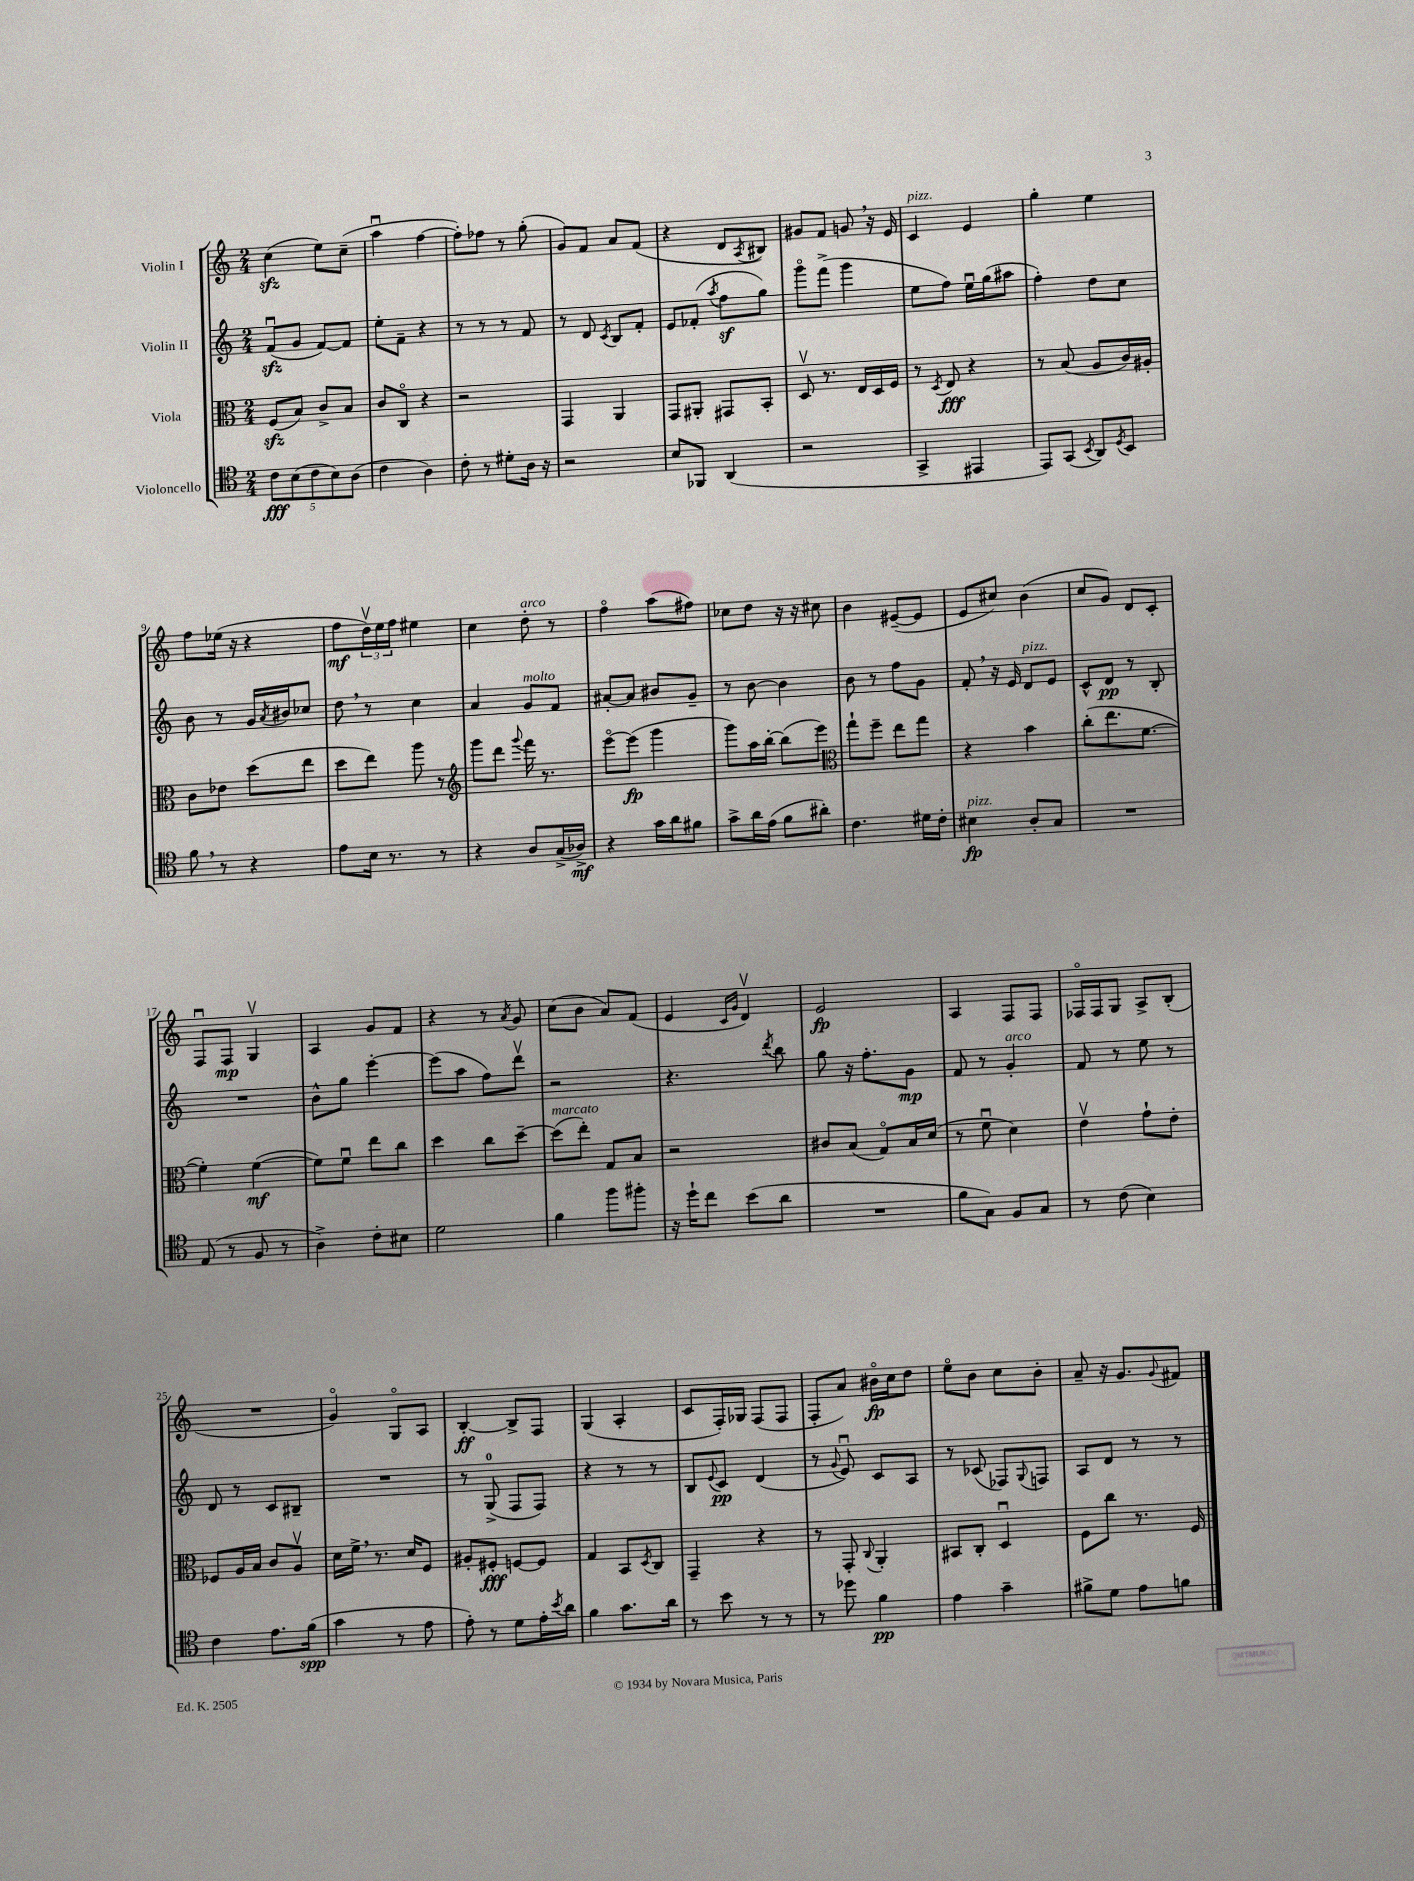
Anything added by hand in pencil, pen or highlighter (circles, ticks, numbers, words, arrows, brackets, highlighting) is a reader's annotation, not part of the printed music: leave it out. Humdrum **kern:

**kern	**dynam	**kern	**dynam	**kern	**dynam	**kern	**dynam
*part4	*part4	*part3	*part3	*part2	*part2	*part1	*part1
*staff4	*staff4	*staff3	*staff3	*staff2	*staff2	*staff1	*staff1
*I"Violoncello	*	*I"Viola	*	*I"Violin II	*	*I"Violin I	*
*clefC4	*	*clefC3	*	*clefG2	*	*clefG2	*
*k[]	*	*k[]	*	*k[]	*	*k[]	*
*M2/4	*	*M2/4	*	*M2/4	*	*M2/4	*
=1	=1	=1	=1	=1	=1	=1	=1
10c\L	fff	(8Fzz/L	.	(8fzzu/L	.	(4cczz\	.
(10B\	.	.	.	.	.	.	.
.	.	8B/J)	.	8g/J	.	.	.
10c\	.	.	.	.	.	.	.
.	.	8c^/L	.	[8f/L)	.	8ee\L)	.
10B\)	.	.	.	.	.	.	.
.	.	8B/J	.	8f/J]	.	(8cc~\J	.
(10A\J	.	.	.	.	.	.	.
=2	=2	=2	=2	=2	=2	=2	=2
4c\	.	8c/L	.	8ee'\L	.	4aau\	.
.	.	8C/J	.	8f~\J	.	.	.
4A\)	.	4r	.	4r	.	[4ff\	.
=3	=3	=3	=3	=3	=3	=3	=3
8c'\	.	2r	.	8r	.	8ff'\L])	.
8r	.	.	.	8r	.	8ff-X\J	.
8d#X'\L	.	.	.	8r	.	8r	.
16A\Jk	.	.	.	8f/	.	(8gg'\	.
16r	.	.	.	.	.	.	.
=4	=4	=4	=4	=4	=4	=4	=4
2r	.	4GG/	.	8r	.	8g/L)	.
.	.	.	.	8d/	.	8f/J	.
.	.	.	.	8qc/	.	.	.
.	.	4AA/	.	8B/L	.	8a/L	.
.	.	.	.	8f'/J	.	(8f/J	.
=5	=5	=5	=5	=5	=5	=5	=5
8B/L	.	8GG/L	.	8e/L	.	4r	.
8FF-X/J	.	8AA#X'/J	.	(8f-X'/J	.	.	.
.	.	.	.	8qaa/	.	.	.
(4AA/	.	8GG#X/L	.	8ffz\L	.	8d/L	.
.	.	.	.	.	.	8qA/	.
.	.	8BB'/J	.	8gg\J)	.	8B#X/J)	.
=6	=6	=6	=6	=6	=6	=6	=6
2r	.	8Dv/	.	8ggg\L	.	8g#X/L	.
.	.	8.r	.	(8fff^\J	.	8f/J	.
.	.	.	.	4ggg\	.	8gn,/	.
.	.	16E/LL	.	.	.	.	.
.	.	16D/	.	.	.	16r	.
.	.	16F/JJ	.	.	.	16e/	.
=7	=7	=7	=7	=7	=7	=7	=7
!	!	!	!	!	!	!LO:TX:a:i:t=pizz.	!
4GG^/	.	8r	.	8ee\L	.	4c/	.
.	.	8qD/	.	.	.	.	.
.	.	8E/	fff	8ff\J)	.	.	.
4EE#X/	.	4r	.	16eeu\LL	.	4e/	.
.	.	.	.	(16gg\J	.	.	.
.	.	.	.	8aa#X\J	.	.	.
=8	=8	=8	=8	=8	=8	=8	=8
8EE/L)	.	8r	.	4ff'\)	.	4gg'\	.
(8GG/J	.	(8B/	.	.	.	.	.
8qBB/	.	.	.	.	.	.	.
8AA/L)	.	8A/L	.	8dd\L	.	4ee\	.
8qD/	.	.	.	.	.	.	.
8BB/J	.	16c/L)	.	8cc\J	.	.	.
.	.	16A#X'/JJ	.	.	.	.	.
!!LO:LB:g=z
=9	=9	=9	=9	=9	=9	=9	=9
8f,\	.	8c\L	.	8b\	.	8ff\L	.
8r	.	8e-X\J	.	8r	.	(16ee-X\Jk	.
.	.	.	.	.	.	16r	.
4r	.	(8dd\L	.	16g/LL	.	4r	.
.	.	.	.	8qa/	.	.	.
.	.	.	.	16b#X/J	.	.	.
.	.	8ee\J	.	8cc-X/J	.	.	.
=10	=10	=10	=10	=10	=10	=10	=10
8e\L	.	8dd\L	.	8dd,\	.	8ff\L	mf
16B\Jk	.	8ee\J)	.	8r	.	24ddv\L)	.
.	.	.	.	.	.	24ee\	.
8.r	.	.	.	.	.	.	.
.	.	.	.	.	.	24ff\JJ	.
.	.	8aa\	.	4cc\	.	4ee#X\	.
8r	.	8r	.	.	.	.	.
=11	=11	=11	=11	=11	=11	=11	=11
*	*	*clefG2	*	*	*	*	*
4r	.	8ggg\L	.	4a/	.	4cc\	.
.	.	8ddd\J	.	.	.	.	.
.	.	8qqggg/	.	.	.	.	.
!	!	!	!	!	!	!LO:TX:a:i:t=arco	!
!	!	!	!	!LO:TX:a:i:t=molto	!	!	!
8A/L	.	16fff\	.	8g/L	.	8dd'\	.
.	.	8.r	.	.	.	.	.
(16G^/L	.	.	.	8f/J	.	8r	.
16A-X^/JJ)	mf	.	.	.	.	.	.
=12	=12	=12	=12	=12	=12	=12	=12
4r	.	[8eee\L	.	[8a#X'/L	.	4ff\	.
.	.	(8eee\J]	fp	8a#/J]	.	.	.
16g\LL	.	4ggg\	.	8b#X/L	.	(8aa\L	.
16a\J	.	.	.	.	.	.	.
8f#X\J	.	.	.	8g~/J	.	8ff#X\J)	.
=13	=13	=13	=13	=13	=13	=13	=13
8g^\L	.	8ggg\L)	.	8r	.	8cc-X\L	.
16a\L	.	16aa\L	.	[8b\	.	8dd\J	.
(16e\JJ	.	[16bb'\JJ	.	.	.	.	.
8f\L	.	(8bb\L]	.	4b\]	.	16r	.
.	.	.	.	.	.	16r	.
8a#X'\J)	.	8eee\J)	.	.	.	8cc#X\	.
=14	=14	=14	=14	=14	=14	=14	=14
*	*	*clefC3	*	*	*	*	*
4.c\	.	8gg`\L	.	8b\	.	4b\	.
.	.	8ff~\J	.	8r	.	.	.
.	.	8ee\L	.	8ff\L	.	([8e#X~/L	.
16d#X\LL	.	8gg\J	.	8g\J	.	8e#/J]	.
16c'\JJ	.	.	.	.	.	.	.
=15	=15	=15	=15	=15	=15	=15	=15
!LO:TX:a:i:t=pizz.	!	!	!	!	!	!	!
4B#X\	fp	4r	.	8f',/	.	8e/L	.
.	.	.	.	16r	.	8cc#X/J)	.
.	.	.	.	16e/	.	.	.
!	!	!	!	!LO:TX:a:i:t=pizz.	!	!	!
8A'/L	.	4b\	.	8d/L	.	(4b\	.
8G/J	.	.	.	8e/J	.	.	.
=16	=16	=16	=16	=16	=16	=16	=16
2r	.	(8cc'\L	.	8c^^/L	.	8cc/L	.
.	.	8.ee\	.	8d/J	pp	8g/J)	.
.	.	.	.	8r	.	8d/L	.
.	.	[8.f\J	.	.	.	.	.
.	.	.	.	8B'/	.	8c'/J	.
!!LO:LB:g=z
=17	=17	=17	=17	=17	=17	=17	=17
(8E/	.	4f'\])	.	2r	.	8Fu/L	.
8r	.	.	.	.	.	8F/J	mp
8F/	.	([4f\	mf	.	.	4Gv/	.
8r	.	.	.	.	.	.	.
=18	=18	=18	=18	=18	=18	=18	=18
4A^\)	.	8f\L])	.	8b^^\L	.	4A/	.
.	.	8fu\J	.	8gg\J	.	.	.
8c'\L	.	8ee\L	.	[4eee'\	.	8g/L	.
8B#X\J	.	8cc\J	.	.	.	8f/J	.
=19	=19	=19	=19	=19	=19	=19	=19
2d\	.	4dd\	.	(8eee\L]	.	4r	.
.	.	.	.	8aa\J	.	.	.
.	.	8cc\L	.	8ff\L)	.	8r	.
.	.	.	.	.	.	8qa/	.
.	.	[8dd~\J	.	8dddv\J	.	8g/	.
=20	=20	=20	=20	=20	=20	=20	=20
!	!	!LO:TX:a:i:t=marcato	!	!	!	!	!
4f\	.	(8dd\L]	.	2r	.	(8cc\L	.
.	.	8ee'\J)	.	.	.	8b\J	.
8ff\L	.	8G/L	.	.	.	8a/L)	.
8ff#X'\J	.	8B/J	.	.	.	(8f/J	.
=21	=21	=21	=21	=21	=21	=21	=21
16r	.	2r	.	4.r	.	4e/	.
16dd`\KL	.	.	.	.	.	.	.
8cc\J	.	.	.	.	.	.	.
.	.	.	.	.	.	16qqc/LL	.
.	.	.	.	.	.	16qqg/JJ	.
(8b\L	.	.	.	.	.	4dv/)	.
.	.	.	.	8qddd/	.	.	.
8a\J	.	.	.	8bb\	.	.	.
=22	=22	=22	=22	=22	=22	=22	=22
2r	.	8c#X/L	.	8gg\	.	2e/	fp
.	.	(8B/J	.	16r	.	.	.
.	.	.	.	8.ff'\L	.	.	.
.	.	8G/L)	.	.	.	.	.
.	.	16B/L	.	8g\J	mp	.	.
.	.	(16d/JJ	.	.	.	.	.
=23	=23	=23	=23	=23	=23	=23	=23
8f\L	.	8r	.	8f/	.	4A/	.
8G\J)	.	8fu\	.	8r	.	.	.
!	!	!	!	!LO:TX:a:i:t=arco	!	!	!
8F/L	.	4d\)	.	4g'/	.	8F/L	.
8G/J	.	.	.	.	.	8F/J	.
=24	=24	=24	=24	=24	=24	=24	=24
8r	.	4ev\	.	8f/	.	16F-X/LL	.
.	.	.	.	.	.	16F-/J	.
(8c\	.	.	.	8r	.	8G/J	.
4B\)	.	8g`\L	.	8ee\	.	8A^/L	.
.	.	8e'\J	.	8r	.	(8B'/J	.
!!LO:LB:g=z
=25	=25	=25	=25	=25	=25	=25	=25
4c\	.	8F-X/L	.	8d/	.	2r	.
.	.	16A/L	.	8r	.	.	.
.	.	16B/JJ	.	.	.	.	.
8.e\L	.	8c/L	.	8c/L	.	.	.
.	.	8Av/J	.	8B#X~/J	.	.	.
(16f\Jk	spp	.	.	.	.	.	.
=26	=26	=26	=26	=26	=26	=26	=26
4g\	.	16d\LL	.	2r	.	4g/)	.
.	.	16f^,\JJ	.	.	.	.	.
.	.	8.r	.	.	.	.	.
8r	.	.	.	.	.	8G/L	.
.	.	16d/KL	.	.	.	.	.
8e\	.	8F/J	.	.	.	8A/J	.
=27	=27	=27	=27	=27	=27	=27	=27
8e'\)	.	8A#X'/L	.	8r	.	[4B'/	ff
8r	.	8F#X'/J	fff	(8G^/	.	.	.
8d\L	.	[8Fn/L	.	8F/L	.	8B^/L]	.
16e'\L	.	8F/J]	.	8F/J)	.	8F/J	.
8qb/	.	.	.	.	.	.	.
16a\JJ	.	.	.	.	.	.	.
=28	=28	=28	=28	=28	=28	=28	=28
4f\	.	4G/	.	4r	.	(4G/	.
8.g\L	.	8BB/L	.	8r	.	4A'/	.
.	.	8qD/	.	.	.	.	.
.	.	8C/J	.	8r	.	.	.
16a\Jk	.	.	.	.	.	.	.
=29	=29	=29	=29	=29	=29	=29	=29
8r	.	4GG~/	.	8B/L	.	8c/L	.
.	.	.	.	8qqe/	.	.	.
8b\	.	.	.	8c/J	pp	16F'/L)	.
.	.	.	.	.	.	16G-X/JJ	.
8r	.	4r	.	(4d/	.	(8F/L	.
8r	.	.	.	.	.	8F/J	.
=30	=30	=30	=30	=30	=30	=30	=30
8r	.	8r	.	8r	.	8F'/L	.
.	.	.	.	8qqg/	.	.	.
8dd-X\	.	8GG'/	.	8eu/)	.	8a/J)	.
.	.	8qqC/	.	.	.	.	.
4f\	pp	4AA'/	.	8c/L	.	16b#X\LL	fp
.	.	.	.	.	.	16cc\J	.
.	.	.	.	8A/J	.	8dd\J	.
=31	=31	=31	=31	=31	=31	=31	=31
4e\	.	8BB#X/L	.	8r	.	8ee\L	.
.	.	8C'/J	.	(8c-X/	.	8b\J	.
4g~\	.	4Du/	.	8F-X/L)	.	8cc\L	.
.	.	.	.	8qqG/	.	.	.
.	.	.	.	8Fn/J	.	8b'\J	.
=32	=32	=32	=32	=32	=32	=32	=32
8f#X^\L	.	8F\L	.	8A/L	.	8a~/	.
8d\J	.	8cc\J	.	8d/J	.	16r	.
.	.	.	.	.	.	8.g/L	.
8e\L	.	8.r	.	8r	.	.	.
.	.	.	.	.	.	8qqg/	.
8fn\J	.	.	.	8r	.	8f#X/J	.
.	.	16F/	.	.	.	.	.
==	==	==	==	==	==	==	==
*-	*-	*-	*-	*-	*-	*-	*-
